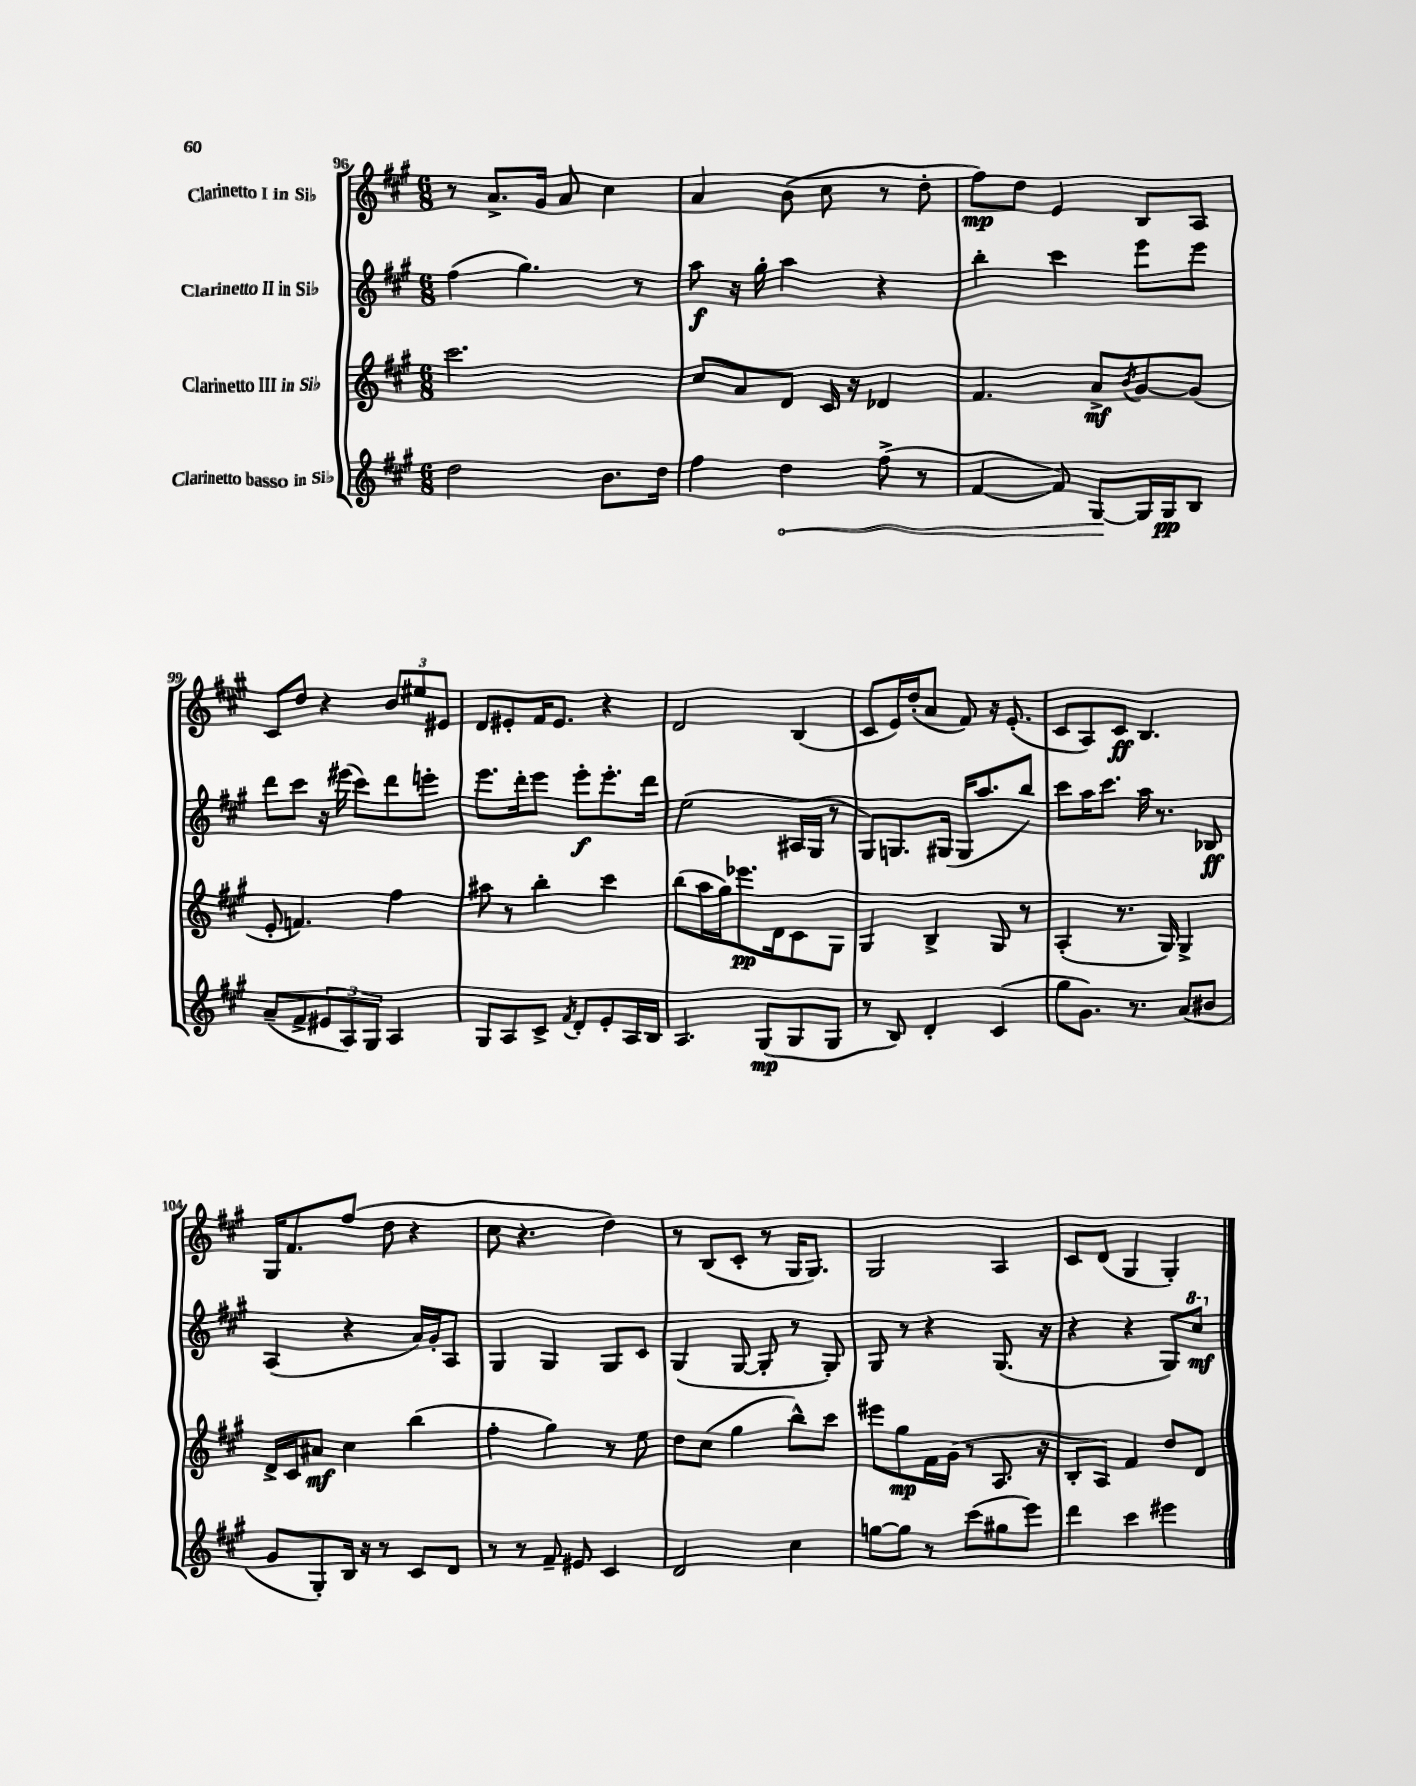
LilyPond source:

<<
\new StaffGroup <<
\new Staff = "s0" \with { instrumentName = "Clarinetto I in Sib" } {
    \clef treble \key a \major \numericTimeSignature \time 6/8
    r8 a'8.-> gis'16 a'8 cis''4 |
    a'4 b'8( cis''8 r8 d''8-. |
    fis''8\mp) d''8 e'4 b8 a8 |
    cis'8 d''8 r4 \tuplet 3/2 { b'8 eis''8 eis'8 } |
    d'8 eis'8-. fis'16 eis'8. r4 |
    d'2 b4( |
    cis'8 e'16) d''16-.( a'8 fis'8) r16 e'8.-.( |
    cis'8 a8) cis'8\ff b4. |
    gis16 fis'8. fis''8( d''8 r4 |
    cis''8 r4. d''4) |
    r8 b8( cis'8-. r8 gis16 gis8.) |
    gis2 a4 |
    cis'8 d'8( gis4 gis4-.) \bar "|." |
}
\new Staff = "s1" \with { instrumentName = "Clarinetto II in Sib" } {
    \clef treble \key a \major \numericTimeSignature \time 6/8
    fis''4( gis''4.) r8 |
    a''8\f r16 gis''16-. a''4 r4 |
    b''4-. cis'''4 e'''8 e'''8 |
    d'''8 cis'''8 r16 eis'''16( cis'''8) d'''8 e'''8-. |
    e'''8. d'''16-. e'''8 e'''8-.\f e'''8.-. d'''16 |
    e''2( ais16 gis16 r8 |
    gis8) g8. gis16( gis16 a''8. b''8) |
    cis'''8 a''16 cis'''8. a''16 r8. bes8\ff |
    a4( r4 a'16) gis'16-. a8 |
    gis4 gis4 gis8 cis'8 |
    gis4( gis8~ gis8-. r8 gis8-.) |
    gis8 r8 r4 gis8.( r16 |
    r4 r4 gis8) \ottava #1 cis'''8\mf \ottava #0 \bar "|." |
}
\new Staff = "s2" \with { instrumentName = "Clarinetto III in Sib" } {
    \clef treble \key a \major \numericTimeSignature \time 6/8
    cis'''2. |
    cis''8 a'8 d'8 cis'16 r16 des'4 |
    fis'4. a'8->\mf \acciaccatura { b'8 } gis'8~ gis'8( |
    e'8-. f'4.) fis''4 |
    ais''8 r8 b''4-. cis'''4 |
    b''8( a''16 gis''16) ees'''8.\pp d'16 cis'8 gis8 |
    gis4 b4-> gis8 r8 |
    a4-.( r8. gis16) gis4-> |
    d'16-> cis'16 ais'8\mf cis''4 b''4( |
    fis''4-. gis''4) r8 e''8 |
    d''8 cis''8( gis''4 b''8-^) cis'''8 |
    eis'''8 gis''8\mp fis'16 gis'16( r8 a8. r16 |
    b8-. a8) fis'4 d''8 d'8 \bar "|." |
}
\new Staff = "s3" \with { instrumentName = "Clarinetto basso in Sib" } {
    \clef treble \key a \major \numericTimeSignature \time 6/8
    d''2 b'8. d''16 |
    fis''4 \once \override Hairpin.circled-tip = ##t d''4\< fis''8->( r8 |
    fis'4~ fis'8) gis8~\! gis16 gis16\pp b8 |
    a'8--( fis'8-> \tuplet 3/2 { eis'8 a8) gis8 } a4 |
    gis8 a8 cis'8-> \acciaccatura { fis'8 } d'8-. e'8-. a16 b16 |
    a4. gis8\mp( gis8 gis8 |
    r8 b8) d'4-. cis'4( |
    gis''8 gis'8.) r8. a'8( bis'8 |
    gis'8 gis8-.) b16 r16 r8 cis'8 d'8 |
    r8 r8 fis'8-- eis'8 cis'4 |
    d'2 cis''4 |
    g''8~ g''8 r8 cis'''8( gis''8 e'''8) |
    d'''4 cis'''4 eis'''4 \bar "|." |
}
>>
>>
\layout { \context { \Score currentBarNumber = #96 } }
